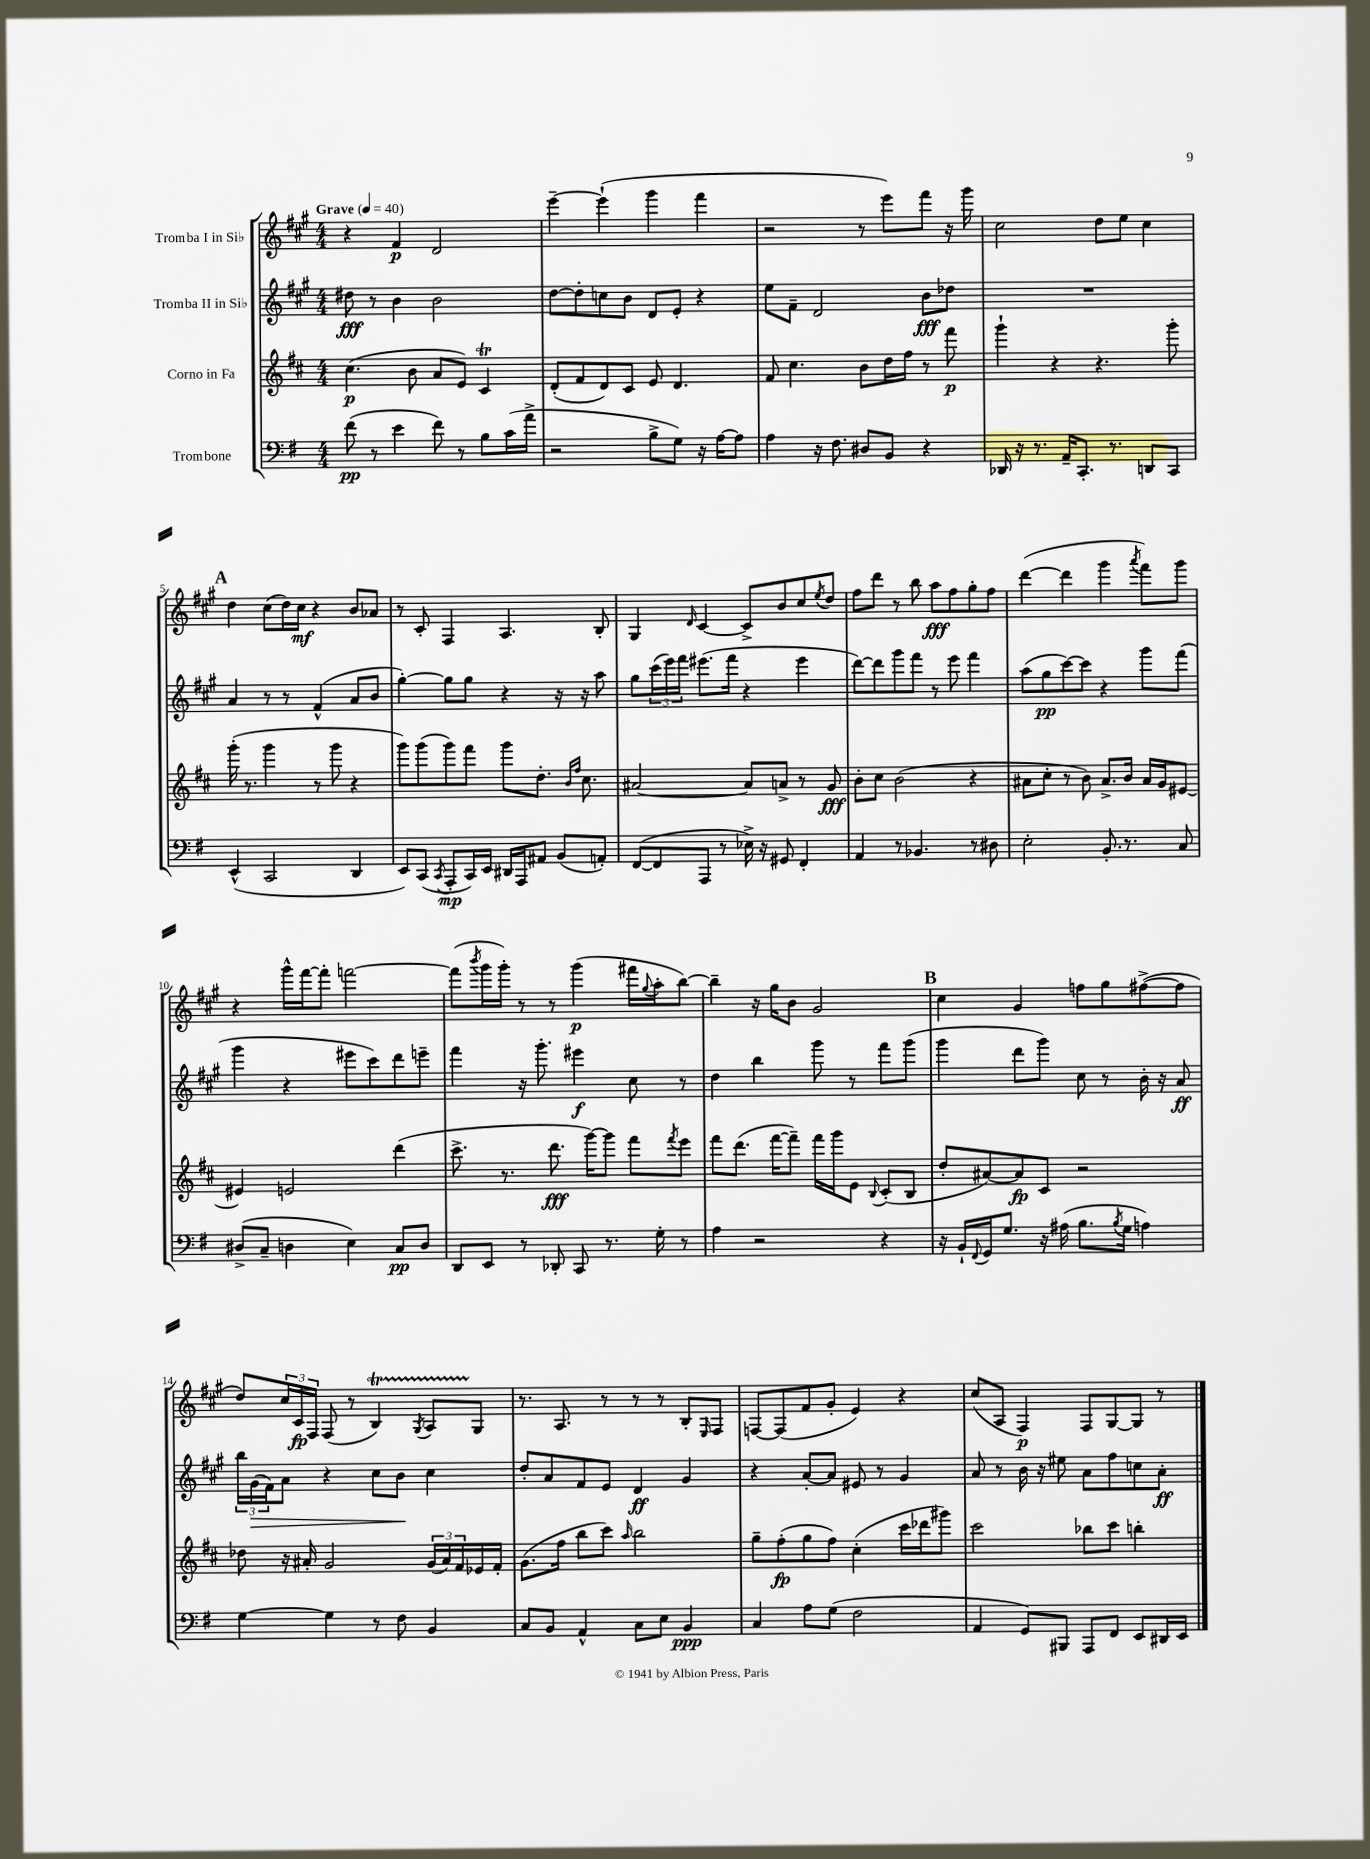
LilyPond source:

<<
\new StaffGroup <<
\new Staff = "s0" \with { instrumentName = "Tromba I in Sib" } {
    \clef treble \key a \major \numericTimeSignature \time 4/4 \tempo "Grave" 4 = 40
    r4 fis'4\p d'2 |
    e'''4~-- e'''4-!( gis'''4 fis'''4 |
    r2 r8 e'''8) fis'''8 r16 gis'''16 |
    cis''2 d''8 e''8 cis''4 |
    \mark \markup { \bold "A" } d''4 cis''8( d''16) cis''16\mf r4 b'8 aes'8 |
    r8 cis'8-. fis4 a4. b8-. |
    gis4 \grace { d'16 } cis'4~ cis'8-> b'8 cis''8 \acciaccatura { e''8 } d''8 |
    fis''8 d'''8 r8 b''8 a''8\fff fis''8 gis''8-. fis''8 |
    d'''4~( d'''4 gis'''4 \acciaccatura { a'''8 } fis'''8) gis'''8 |
    r4 gis'''16-^ fis'''16~ fis'''8-. f'''2~ |
    f'''8( \acciaccatura { b'''8 } gis'''16 gis'''16-.) r8 r8 gis'''4\p( fis'''16 \appoggiatura { gis''8 } a''16-. b''8~) |
    b''4-- r16 gis''16 b'8 gis'2 |
    \mark \markup { \bold "B" } cis''4 gis'4 f''8 gis''8 fis''8~->( fis''8 |
    d''8) \tuplet 3/2 { cis''16 cis'16\fp fis16 } fis8( r8 b4\startTrillSpan) \acciaccatura { gis8 } a8 gis8\stopTrillSpan |
    r8. a8. r8 r8 r8 b8-. \grace { e16 } fis8 |
    f8~ f8( fis'8 gis'8-. e'4) r4 |
    cis''8( a8 fis4\p) fis8 gis8~ gis8 r8 \bar "|." |
}
\new Staff = "s1" \with { instrumentName = "Tromba II in Sib" } {
    \clef treble \key a \major \numericTimeSignature \time 4/4
    dis''8\fff r8 b'4 b'2 |
    d''8~ d''8-. c''8 b'8 d'8 e'8-. r4 |
    e''8 fis'8-- d'2 b'8\fff des''8 |
    R1 |
    \mark \markup { \bold "A" } a'4 r8 r8 fis'4-^( a'8 b'8 |
    gis''4~-.) gis''8 gis''8 r4 r16 r16 a''8 |
    gis''8 \tuplet 3/2 { cis'''16( e'''16) fis'''16 } eis'''8.( fis'''16 r4 eis'''4 |
    d'''8~) d'''8 gis'''8 fis'''8 r8 e'''8 fis'''4 |
    a''8( gis''8\pp cis'''8~) cis'''8 r4 gis'''8 fis'''8( |
    gis'''4 r4 eis'''8 cis'''8) d'''8 e'''8-- |
    fis'''4 r16 gis'''8.-. eis'''4\f cis''8 r8 |
    d''4 b''4 gis'''8 r8 fis'''8 gis'''8( |
    \mark \markup { \bold "B" } gis'''4 d'''8 gis'''8) cis''8 r8 b'16-. r16 a'8\ff |
    \tuplet 3/2 { b''16 gis'16\>( fis'16) } a'8 r4 cis''8 b'8\! cis''4 |
    d''8-. a'8 fis'8 e'8 d'4\ff gis'4 |
    r4 a'8~-. a'8 eis'8 r8 gis'4 |
    a'8 r8 b'16 r16 eis''8 a'8 fis''8 c''8 a'8-.\ff \bar "|." |
}
\new Staff = "s2" \with { instrumentName = "Corno in Fa" } {
    \clef treble \key d \major \numericTimeSignature \time 4/4
    cis''4.\p( b'8 a'8 e'8) cis'4\trill |
    d'8-.( fis'8 d'8) cis'8 e'8 d'4. |
    fis'8 cis''4. b'8 d''16 fis''16 r8 fis'''8\p |
    g'''4-! r4 r4. g'''8-. |
    \mark \markup { \bold "A" } g'''16-.( r8. g'''4 r8 g'''8 r4 |
    g'''8) g'''8( g'''8) fis'''8 g'''8 d''8.-. \grace { b'16 fis''16 } cis''8. |
    ais'2~ ais'8 a'8-> r8 g'8\fff |
    b'8-. cis''8 b'2( r4 |
    ais'8 cis''8-. r8 b'8) ais'8.-> b'16 ais'16 g'16 eis'8~ |
    eis'4 e'2 d'''4( |
    cis'''8.-> r8. d'''8.\fff g'''16~) g'''8 fis'''8 \acciaccatura { fis'''8 } e'''8 |
    fis'''8 d'''8.( fis'''16~ fis'''8--) fis'''16 g'''16 e'8 \appoggiatura { b8 } cis'8-.( b8 |
    \mark \markup { \bold "B" } d''8-. ais'8~) ais'8\fp cis'8 r2 |
    des''8 r16 ais'16-. g'2 \tuplet 3/2 { g'16( ais'16) fis'16 } ees'16 fis'16-. |
    g'8.( fis''16 b''8 cis'''8) \grace { a''16 } b''2 |
    g''8-- fis''8-.\fp( g''8 fis''8) cis''4-.( cis'''16 des'''16 gis'''8) |
    cis'''2 bes''8 cis'''8 b''4-. \bar "|." |
}
\new Staff = "s3" \with { instrumentName = "Trombone" } {
    \clef bass \key g \major \numericTimeSignature \time 4/4
    fis'8\pp( r8 e'4 fis'8) r8 b8 c'16( a'16-> |
    r2 b8-> g8) r16 a16~ a8 |
    a4 r16 fis8. dis8 b,8 r4 |
    des,16 r16 r8. a,16-- c,8.-. r8. d,8 c,8 |
    \mark \markup { \bold "A" } e,4-^( c,2 d,4 |
    e,8) c,8( \acciaccatura { c,8 } a,,8-.\mp c,16) e,16 dis,16 a,,16 ais,8 b,8( a,8-.) |
    fis,8~( fis,8 a,,8 r8 ees16->) r16 gis,8 fis,4-. |
    a,4 r8 bes,4. r8 dis8 |
    e2-. b,8.-. r8. c8 |
    dis8->( c8-- d4 e4) c8\pp d8 |
    d,8 e,8 r8 des,8-. c,8 r8. g16-. r8 |
    a4 r2 r4 |
    \mark \markup { \bold "B" } r16 b,16-! \appoggiatura { fis,8 } g,16 g8. r16 ais16( b8. \acciaccatura { b8 } g16 a4) |
    g4~ g4 r8 fis8 b,4 |
    c8 b,8 a,4-^ c8 e8 b,4\ppp |
    c4 a8 g8( fis2 |
    a,4 g,8) bis,,8 a,,8 fis,8 e,8 dis,16 e,16 \bar "|." |
}
>>
>>
